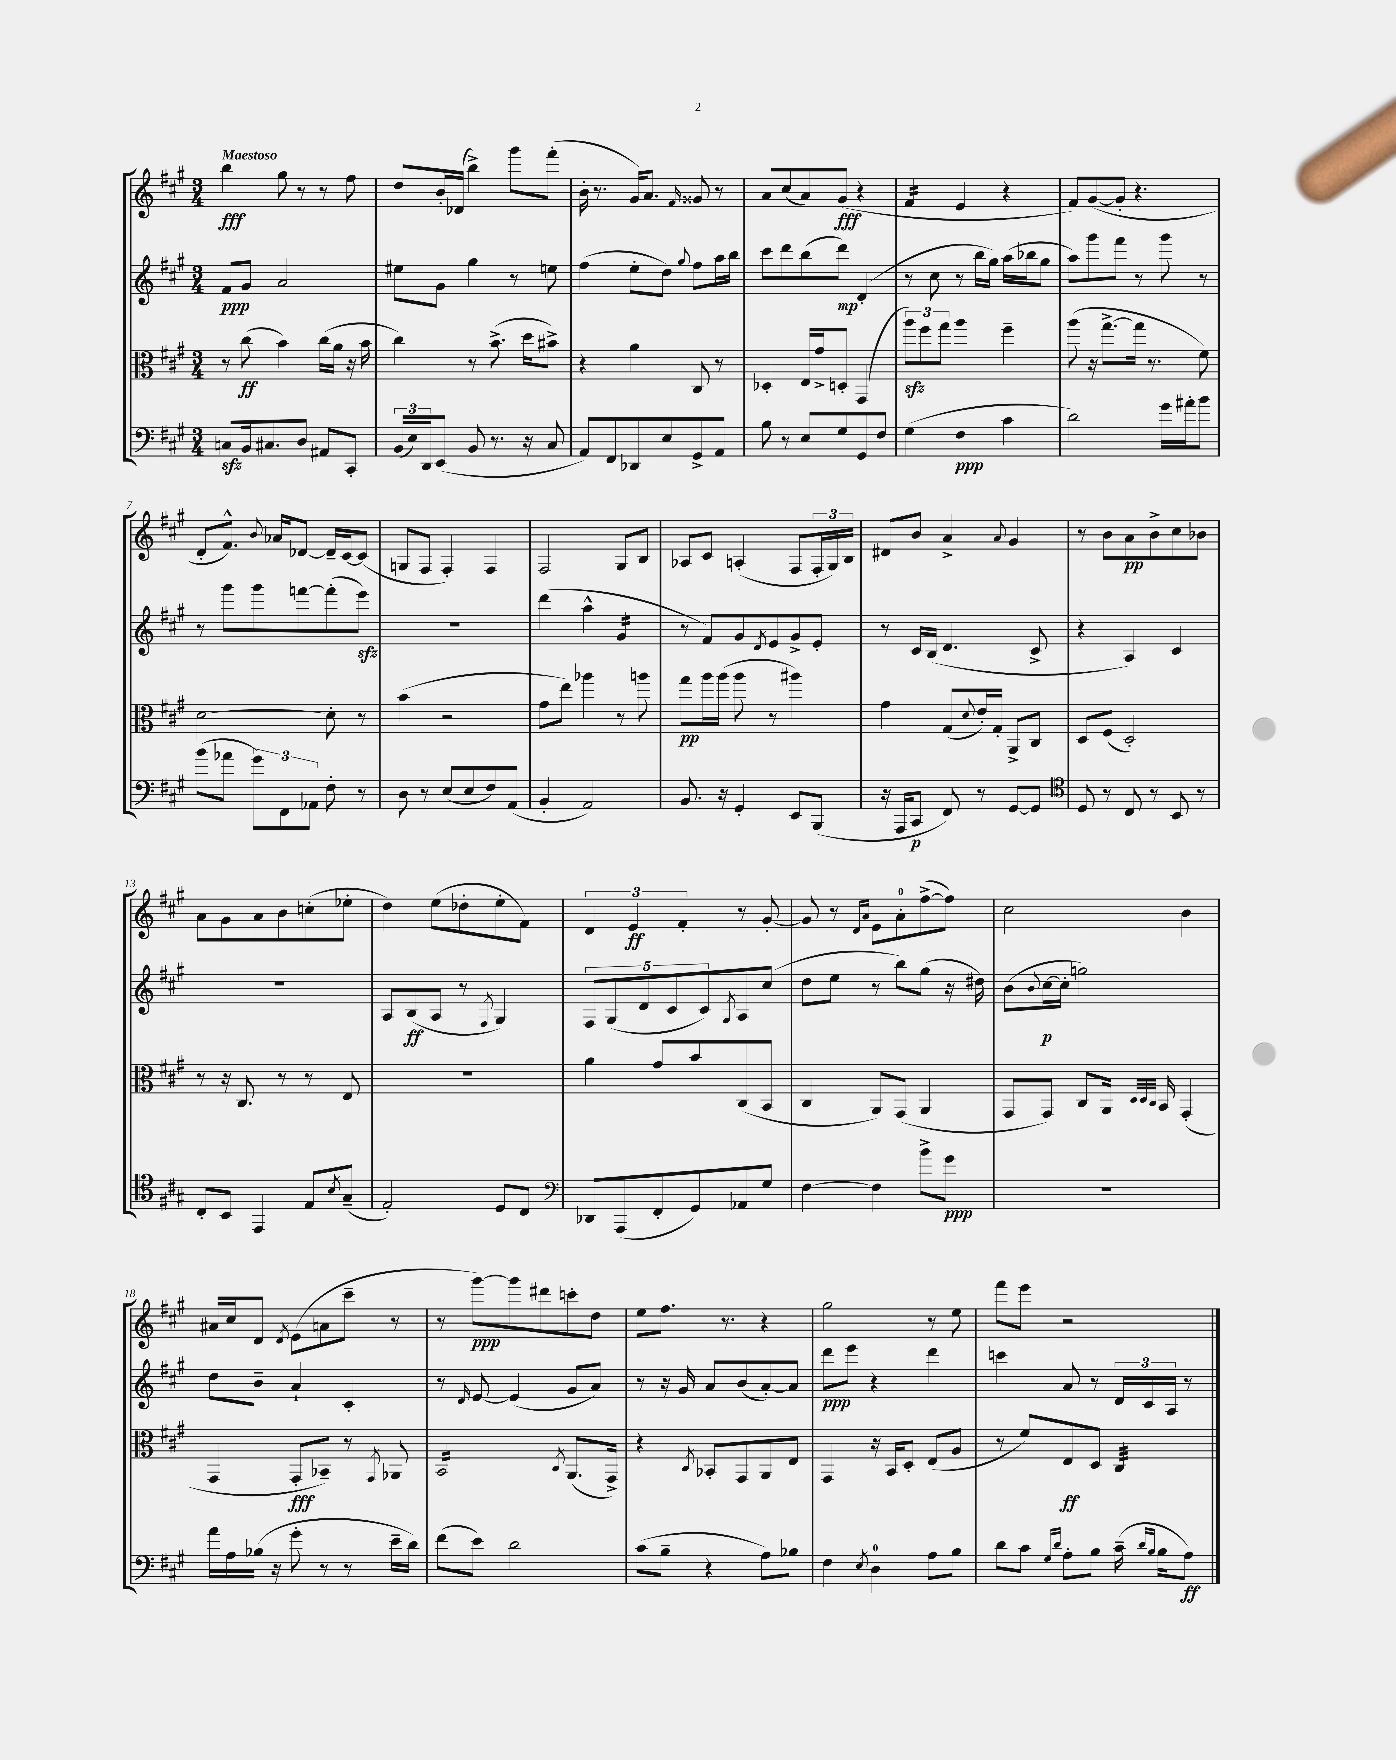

**kern	**dynam	**kern	**dynam	**kern	**dynam	**kern	**dynam
*part4	*part4	*part3	*part3	*part2	*part2	*part1	*part1
*staff4	*staff4	*staff3	*staff3	*staff2	*staff2	*staff1	*staff1
*clefF4	*	*clefC3	*	*clefG2	*	*clefG2	*
*k[f#c#g#]	*	*k[f#c#g#]	*	*k[f#c#g#]	*	*k[f#c#g#]	*
*M3/4	*	*M3/4	*	*M3/4	*	*M3/4	*
=1	=1	=1	=1	=1	=1	=1	=1
!	!	!	!	!	!	!LO:TX:a:B:t=Maestoso	!
8Cnzz/L	.	8r	.	8f#/L	ppp	4bb\	fff
16BB/k	.	(8cc#\	ff	8g#/J	.	.	.
8.C#X/	.	.	.	.	.	.	.
.	.	4b\)	.	2a/	.	8gg#\	.
8D/J	.	.	.	.	.	8r	.
8AA#X/L	.	(16cc#\LL	.	.	.	8r	.
.	.	16a\JJ	.	.	.	.	.
8CC#'/J	.	16r	.	.	.	8ff#\	.
.	.	16b\	.	.	.	.	.
=2	=2	=2	=2	=2	=2	=2	=2
(24BB/LL	.	4cc#\)	.	8ee#X\L	.	8dd/L	.
24E/)	.	.	.	.	.	.	.
24DD/J	.	.	.	.	.	.	.
(8EE/J	.	.	.	8g#\J	.	16b'/L	.
.	.	.	.	.	.	(16d-X/JJ	.
8BB/	.	8r	.	4gg#\	.	4bb^\)	.
8.r	.	(8.b^\	.	.	.	.	.
.	.	.	.	8r	.	8ggg#\L	.
16r	.	16dd\KL	.	.	.	.	.
8C#/	.	8b#X^\J)	.	8een\	.	(8fff#'\J	.
=3	=3	=3	=3	=3	=3	=3	=3
8AA/L)	.	4r	.	(4ff#\	.	16b'\	.
.	.	.	.	.	.	8.r	.
8FF#/	.	.	.	.	.	.	.
8DD-X/	.	4a\	.	8ee'\L	.	16g#/KL)	.
.	.	.	.	.	.	8.a/J	.
8E/	.	.	.	8dd\J)	.	.	.
.	.	.	.	8qqgg#/	.	16qqf#/	.
8GG#^/	.	8C#/	.	8ff#\L	.	8g##X/	.
8AA/J	.	8r	.	16aa\L	.	8r	.
.	.	.	.	16bb\JJ	.	.	.
=4	=4	=4	=4	=4	=4	=4	=4
8B\	.	4D-X'/	.	8ccc#\L	.	8a/L	.
8r	.	.	.	8ddd\	.	(8cc#/	.
8E/L	.	16E/LL	.	(8bb\	.	8a/)	.
.	.	16g#^/J	.	.	.	.	.
8G#/	.	8Dn'/J	.	8ddd\J)	mp	(8g#/J	fff
8GG#/	.	(4GG#/	.	(4d'/	.	4r	.
8F#/J	.	.	.	.	.	.	.
=5	=5	=5	=5	=5	=5	=5	=5
*	*	*	*	*	*	*tremolo	*
(4G#\	.	12aazz\L)	.	8r	.	16f#/LL	.
.	.	.	.	.	.	16f#/	.
.	.	12ff#\	.	.	.	.	.
.	.	.	.	8cc#\	.	16f#/	.
.	.	12gg#\J	.	.	.	.	.
.	.	.	.	.	.	16f#/JJ	.
*	*	*	*	*	*	*Xtremolo	*
4F#\	ppp	4aa\	.	8r	.	4e/	.
.	.	.	.	16bb\LL	.	.	.
.	.	.	.	16gg#\JJ)	.	.	.
4c#\	.	4ff#~\	.	(16aa\LL	.	4r	.
.	.	.	.	16bb-X\J	.	.	.
.	.	.	.	8gg#\J	.	.	.
=6	=6	=6	=6	=6	=6	=6	=6
2d\)	.	(8aa\	.	8aa\L)	.	8f#/L)	.
.	.	16r	.	8ggg#\	.	([8g#/	.
.	.	[8.gg#^\L	.	.	.	.	.
.	.	.	.	8fff#\J	.	8g#'/J]	.
.	.	16gg#\Jk]	.	8r	.	4.r	.
.	.	8.r	.	.	.	.	.
16g#\LL	.	.	.	8ggg#\	.	.	.
16a#X'\J	.	.	.	.	.	.	.
8b\J	.	8f#\)	.	8r	.	.	.
!!LO:LB:g=z
=7	=7	=7	=7	=7	=7	=7	=7
(8b\L	.	[2d\	.	8r	.	8d'/L	.
8a-X\J	.	.	.	8ggg#\L	.	8.f#^^/J)	.
12g#\L)	.	.	.	8ggg#\	.	.	.
.	.	.	.	.	.	8qqb/	.
.	.	.	.	.	.	16a-X/KL	.
12FF#\	.	.	.	.	.	.	.
.	.	.	.	[8fffn\	.	[8d-X/J	.
12AA-X\J	.	.	.	.	.	.	.
8F#'\	.	8d'\]	.	(8fff'\]	.	16d-~/LL]	.
.	.	.	.	.	.	[16c#/J	.
8r	.	8r	.	8eeezz\J)	.	(8c#/J]	.
=8	=8	=8	=8	=8	=8	=8	=8
8D\	.	(4b\	.	2.r	.	8Gn/L	.
8r	.	.	.	.	.	8F#/J	.
(8E/L	.	2r	.	.	.	4F#'/)	.
8E/	.	.	.	.	.	.	.
8F#/)	.	.	.	.	.	4F#/	.
(8AA/J	.	.	.	.	.	.	.
=9	=9	=9	=9	=9	=9	=9	=9
4BB'/	.	8g#\L	.	(4ddd\	.	2F#/	.
.	.	8ee\J)	.	.	.	.	.
2AA/)	.	4aa-X\	.	4aa^^\	.	.	.
*	*	*	*	*tremolo	*	*	*
.	.	8r	.	16g#/LL	.	8G#/L	.
.	.	.	.	16g#/	.	.	.
.	.	8aan\	.	16g#/	.	8B/J	.
.	.	.	.	16g#/JJ	.	.	.
*	*	*	*	*Xtremolo	*	*	*
=10	=10	=10	=10	=10	=10	=10	=10
8.BB/	.	8gg#\L	pp	8r	.	8A-X/L	.
.	.	16aa\L	.	8f#/L)	.	8c#/J	.
16r	.	(16aa\JJ	.	.	.	.	.
4GG#'/	.	8aa\	.	8g#/	.	(4An'/	.
.	.	.	.	8qd/	.	.	.
.	.	8r	.	8e/	.	.	.
8EE/L	.	4aa#X\)	.	8g#^/	.	8F#/L	.
(8BBB/J	.	.	.	8e'/J	.	24F#'/L	.
.	.	.	.	.	.	24G#/)	.
.	.	.	.	.	.	24B/JJ	.
=11	=11	=11	=11	=11	=11	=11	=11
16r	.	4g#\	.	8r	.	8d#X/L	.
16AAA/KL	.	.	.	.	.	.	.
8CC#/J	p	.	.	16c#/LL	.	8b/J	.
.	.	.	.	(16B/JJ	.	.	.
8FF#/)	.	(8G#/L	.	4.d/	.	4a^/	.
.	.	8qqd/	.	.	.	.	.
8r	.	16e'/L)	.	.	.	.	.
.	.	16G#'/JJ	.	.	.	.	.
.	.	.	.	.	.	8qqa/	.
[8GG#/L	.	8AA^/L	.	.	.	4g#/	.
8GG#/J]	.	8C#/J	.	8c#^/	.	.	.
=12	=12	=12	=12	=12	=12	=12	=12
*clefC4	*	*	*	*	*	*	*
8D/	.	8D/L	.	4r	.	8r	.
8r	.	(8F#/J	.	.	.	8b\L	.
8C#/	.	2D'/)	.	4A/)	.	8a\	pp
8r	.	.	.	.	.	8b^\	.
8BB/	.	.	.	4c#/	.	8cc#\	.
8r	.	.	.	.	.	8b-X\J	.
!!LO:LB:g=z
=13	=13	=13	=13	=13	=13	=13	=13
8C#'/L	.	8r	.	2.r	.	8a\L	.
8BB/J	.	16r	.	.	.	8g#\	.
.	.	8.C#/	.	.	.	.	.
4EE/	.	.	.	.	.	8a\	.
.	.	8r	.	.	.	8b\	.
8E/L	.	8r	.	.	.	(8ccn'\	.
8qB/	.	.	.	.	.	.	.
(8G#~/J	.	8E/	.	.	.	8ee-X'\J	.
=14	=14	=14	=14	=14	=14	=14	=14
2E'/)	.	2.r	.	8A/L	.	4dd\)	.
.	.	.	.	(8B/	ff	.	.
.	.	.	.	8A/J	.	(8ee\L	.
.	.	.	.	8r	.	8dd-X'\	.
.	.	.	.	8qF#/	.	.	.
8D/L	.	.	.	4G#/)	.	8ee'\	.
8C#/J	.	.	.	.	.	8f#\J)	.
=15	=15	=15	=15	=15	=15	=15	=15
*clefF4	*	*	*	*	*	*	*
8DD-X/L	.	4a\	.	10F#/L	.	6d/	.
.	.	.	.	(10G#/	.	.	.
(8AAA/	.	.	.	.	.	.	.
.	.	.	.	.	.	6e/	ff
.	.	.	.	10d/	.	.	.
8FF#'/	.	8g#/L	.	.	.	.	.
.	.	.	.	10c#/	.	.	.
.	.	.	.	.	.	6f#'/	.
8GG#/)	.	8b/	.	.	.	.	.
.	.	.	.	10c#/)	.	.	.
.	.	.	.	8qG#/	.	.	.
8AA-X/	.	(8C#/	.	8A/	.	8r	.
8G#/J	.	8BB/J	.	(8cc#/J	.	[8g#'/	.
=16	=16	=16	=16	=16	=16	=16	=16
[4F#\	.	4C#/	.	8dd\L	.	8g#/]	.
.	.	.	.	8ee\J	.	8r	.
.	.	.	.	.	.	16qqd/LL	.
.	.	.	.	.	.	16qqa/JJ	.
4F#\]	.	8AA/L)	.	8r	.	8e\L	.
.	.	(8GG#/J	.	8bb\L)	.	8a'\	.
8b^\L	.	4AA/	.	(8gg#\J	.	([8ff#^\	.
8g#\J	ppp	.	.	16r	.	8ff#\J])	.
.	.	.	.	16dd#X\)	.	.	.
=17	=17	=17	=17	=17	=17	=17	=17
2.r	.	8GG#/L	.	(8b\L	.	2cc#\	.
.	.	.	.	8qqb/	.	.	.
.	.	8GG#/J)	.	[16cc#\L	p	.	.
.	.	.	.	16cc#'\JJ]	.	.	.
.	.	8C#/L	.	2ggn\)	.	.	.
.	.	16AA/Jk	.	.	.	.	.
.	.	32qqD/LLL	.	.	.	.	.
.	.	32qqD/	.	.	.	.	.
.	.	32qqC#/JJJ	.	.	.	.	.
.	.	16BB/	.	.	.	.	.
.	.	(4GG#'/	.	.	.	4b\	.
!!LO:LB:g=z
=18	=18	=18	=18	=18	=18	=18	=18
16a\LL	.	4GG#/	.	8dd\L	.	16a#X/LL	.
16A\	.	.	.	.	.	16cc#/J	.
(16B-X\JJ	.	.	.	8b~\J	.	8d/J	.
16r	.	.	.	.	.	.	.
.	.	.	.	.	.	8qd/	.
8g#'\	.	8GG#'/L	fff	4a`/	.	(8e\L	.
8r	.	8BB-X~/J)	.	.	.	8an\	.
8r	.	8r	.	4c#'/	.	8ccc#~\J	.
.	.	8qGG#/	.	.	.	.	.
16e~\LL	.	8AA-X/	.	.	.	8r	.
16d\JJ)	.	.	.	.	.	.	.
=19	=19	=19	=19	=19	=19	=19	=19
*	*	*tremolo	*	*	*	*	*
(8f#\L	.	16BB/LL	.	8r	.	8r	.
.	.	16BB/	.	.	.	.	.
.	.	.	.	16qqd/	.	.	.
8e\J)	.	16BB/	.	[8e/	.	[8ggg#\L)	ppp
.	.	16BB/	.	.	.	.	.
2d\	.	16BB/	.	(4e/]	.	8ggg#\]	.
.	.	16BB/	.	.	.	.	.
.	.	16BB/	.	.	.	8ddd#X\	.
.	.	16BB/JJ	.	.	.	.	.
*	*	*Xtremolo	*	*	*	*	*
.	.	8qC#/	.	.	.	.	.
.	.	(8.AA/L	.	8g#/L	.	8cccn'\	.
.	.	.	.	8a/J)	.	8dd\J	.
.	.	16GG#^/Jk)	.	.	.	.	.
=20	=20	=20	=20	=20	=20	=20	=20
(8c#\L	.	4r	.	8r	.	8ee\L	.
8B~\J	.	.	.	16r	.	8.ff#\J	.
.	.	.	.	16g#/	.	.	.
.	.	8qC#/	.	.	.	.	.
4r	.	8BB-X'/L	.	8a/L	.	.	.
.	.	.	.	.	.	8.r	.
.	.	8GG#/	.	(8b/	.	.	.
8A\L)	.	8AA/	.	[8a'/)	.	4r	.
8B-X\J	.	8E/J	.	8a/J]	.	.	.
=21	=21	=21	=21	=21	=21	=21	=21
4F#\	.	4GG#/	.	8ddd\L	ppp	2gg#\	.
.	.	.	.	8eee\J	.	.	.
8qE/	.	.	.	.	.	.	.
4D\	.	16r	.	4r	.	.	.
.	.	16BB/KL	.	.	.	.	.
.	.	8D'/J	.	.	.	.	.
8A\L	.	(8E/L	.	4ddd\	.	8r	.
8B\J	.	8A/J	.	.	.	8ee\	.
=22	=22	=22	=22	=22	=22	=22	=22
8d\L	.	8r	.	4cccn\	.	8fff#\L	.
8c#\J	.	8f#/L)	.	.	.	8eee\J	.
16qqG#/LL	.	.	.	.	.	.	.
16qqd/JJ	.	.	.	.	.	.	.
8A'\L	.	8E/	ff	8a/	.	2r	.
8B\J	.	8D/J	.	8r	.	.	.
*	*	*tremolo	*	*	*	*	*
(16c#~\	.	32C#/LLL	.	24d/LL	.	.	.
.	.	32C#/	.	.	.	.	.
.	.	.	.	24c#/	.	.	.
16qqd/LL	.	.	.	.	.	.	.
16qqB/JJ	.	.	.	.	.	.	.
16B\KL	.	32C#/	.	.	.	.	.
.	.	.	.	24A/JJ	.	.	.
.	.	32C#/	.	.	.	.	.
8A\J)	ff	32C#/	.	8r	.	.	.
.	.	32C#/	.	.	.	.	.
.	.	32C#/	.	.	.	.	.
.	.	32C#/JJJ	.	.	.	.	.
*	*	*Xtremolo	*	*	*	*	*
==	==	==	==	==	==	==	==
*-	*-	*-	*-	*-	*-	*-	*-
